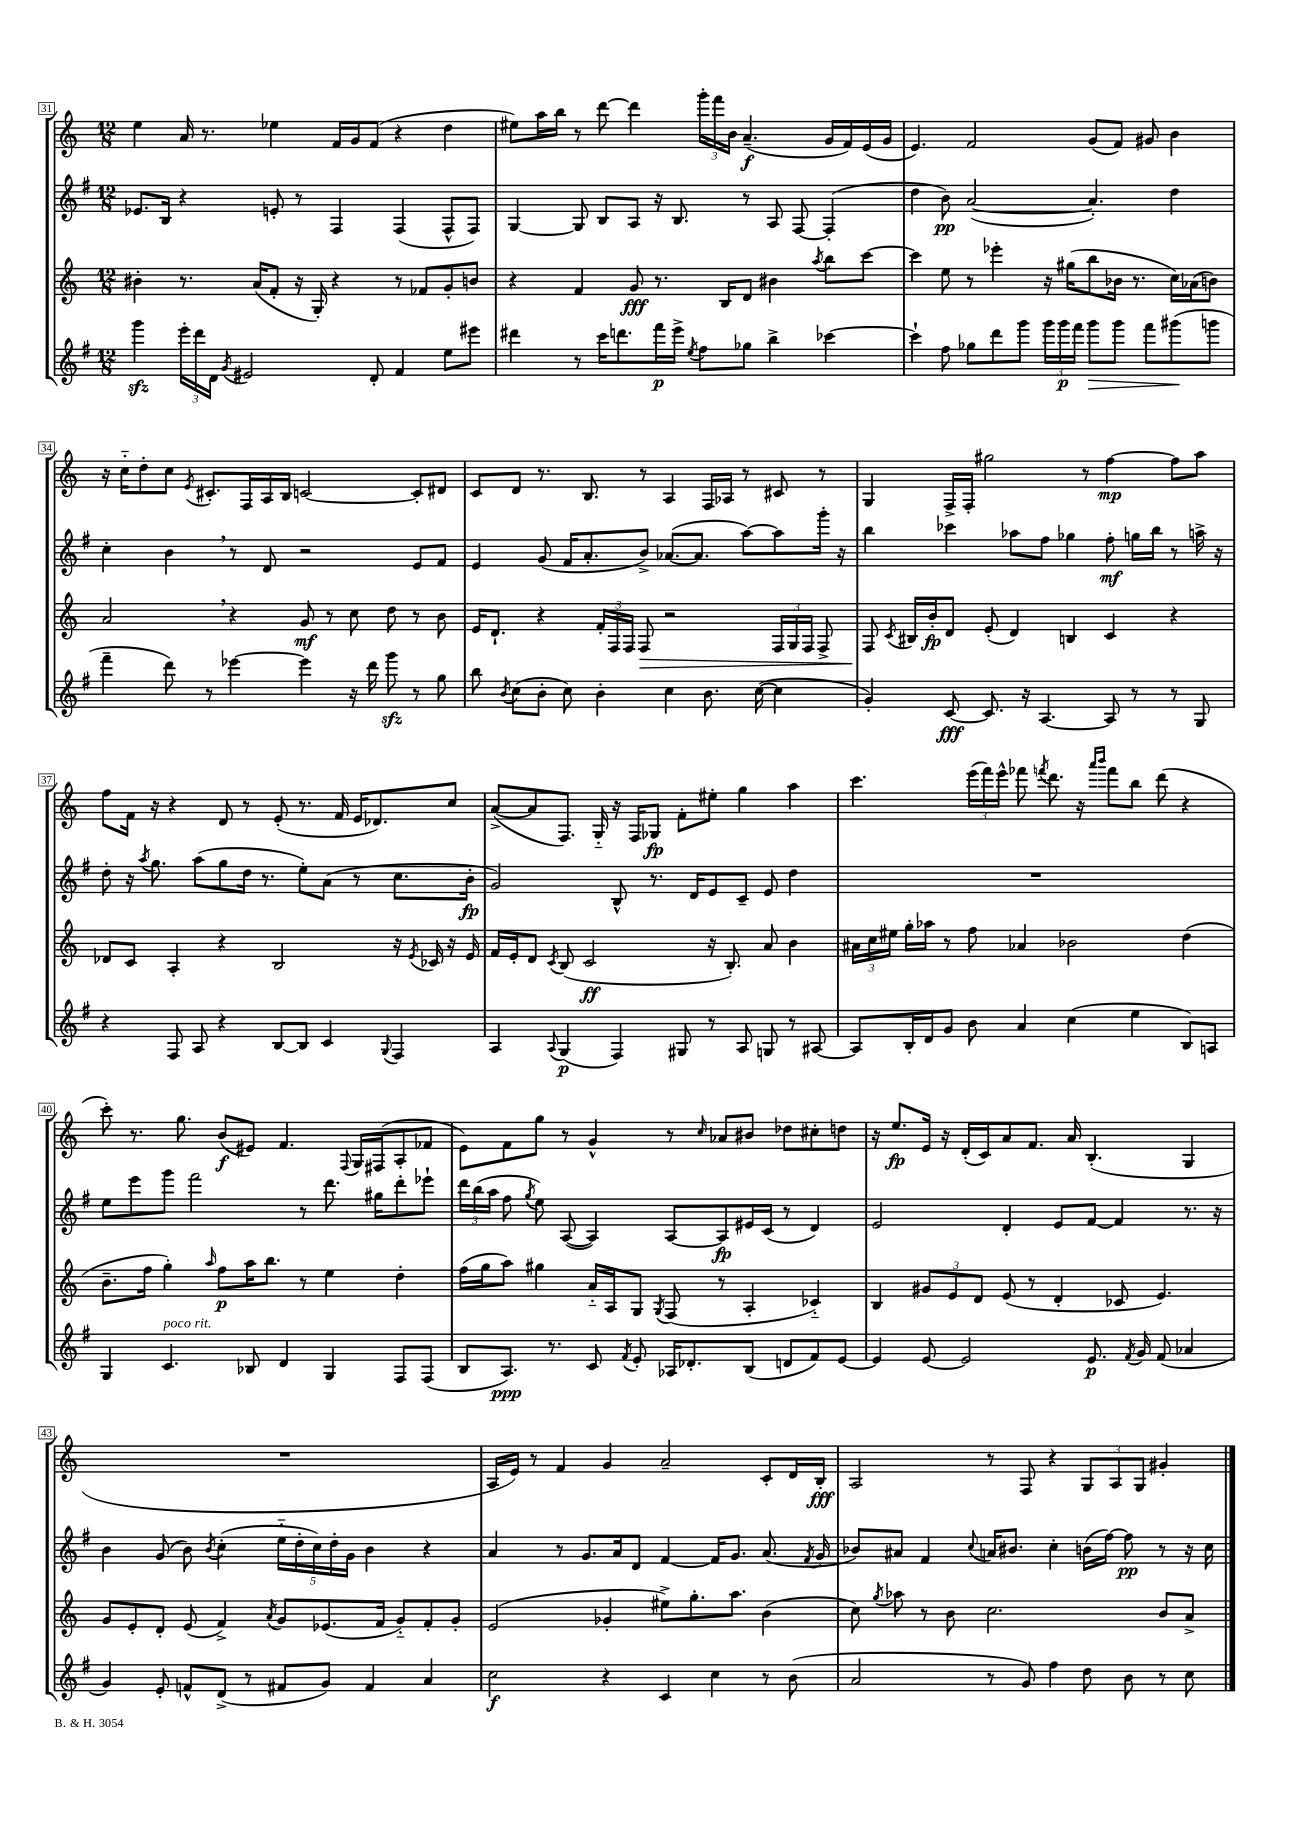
<<
\new StaffGroup <<
\new Staff = "s0" {
    \clef treble \key c \major \numericTimeSignature \time 12/8
    \autoBeamOff e''4 a'16 r8. ees''4 f'16[ g'16 f'8]( r4 d''4 |
    eis''8[) a''16 b''16] r8 d'''8~ d'''4 \tuplet 3/2 { g'''16[-. f'''16 b'16] } a'4.--\f( g'16[ f'16) e'16( g'16] |
    e'4.) f'2 g'8[( f'8]) gis'8 b'4 |
    r16 c''16[-_ d''8-. c''8] \acciaccatura { e'8 } cis'8.[-. f16 a16 b16] c'2~ c'8[-. dis'8] |
    c'8[ d'8] r8. b8. r8 a4 f16[ aes16] r8 cis'8 r8 |
    g4 f16[-> f16]-. gis''2 r8 f''4~\mp f''8[ a''8] |
    f''8[ f'16] r16 r4 d'8 r8 e'8-.( r8. f'16 e'16[ des'8.) c''8] |
    a'8[~->( a'8 f8.]) g16-_ r16 f16[ ges8]\fp f'8[-. eis''8]-. g''4 a''4 |
    c'''4. \tuplet 3/2 { e'''16[( f'''16) e'''16]-^ } fes'''8 \acciaccatura { f'''8 } d'''8. r16 \grace { a'''16[ b'''16] } f'''8[ b''8] d'''8( r4 |
    c'''8-.) r8. g''8. b'8[\f( eis'8]) f'4. \appoggiatura { f8 } g16[ fis16( a8-. fes'8] |
    e'8[) f'8 g''8] r8 g'4-^ r8 \grace { c''16 } aes'8[ bis'8] des''8[ cis''8-. d''8] |
    r16 e''8.[\fp e'16] r16 d'16[-.( c'16) a'8 f'8.] a'16 b4.-.( g4 |
    R1. |
    a16[ e'16]) r8 f'4 g'4 a'2-- c'8[-. d'16 b16]-.\fff |
    a2 r8 f8 r4 \tuplet 3/2 { g8[ a8 g8] } gis'4-. \bar "|." |
}
\new Staff = "s1" {
    \clef treble \key g \major \numericTimeSignature \time 12/8
    \autoBeamOff ees'8.[ b16] r4 e'8-. r8 fis4 fis4( fis8[-^ fis8]) |
    g4~ g8 b8[ a8] r16 b8. r8 a8 fis8~ fis4-.( |
    d''4 b'8\pp) a'2~( a'4.-.) d''4 |
    c''4-. b'4 \breathe r8 d'8 r2 e'8[ fis'8] |
    e'4 g'8( fis'16[ a'8.-. b'8]->) aes'8.[~( aes'8.] a''8[~) a''8 g'''16]-. r16 |
    b''4 ces'''4 aes''8[ fis''8] ges''4 fis''8-.\mf g''16[ b''16] r8 a''16-> r16 |
    d''8-. r16 \acciaccatura { a''8 } g''8. a''8[( g''8 d''16] r8. e''8[-.) a'8]( r8 c''8.[ b'16]-.\fp |
    g'2) b8-^ r8. d'16[ e'8 c'8]-- e'8 d''4 |
    R1. |
    e''8[ e'''8 g'''8] fis'''2 r8 d'''8. gis''16[ d'''8-. ees'''8]-! |
    \tuplet 3/2 { d'''16[ b''16( a''16] } fis''8 \acciaccatura { g''8 } e''8) a8~( a4) a8[~ a8\fp eis'16 c'16]( r8 d'4) |
    e'2 d'4-. e'8[ fis'8]~ fis'4 r8. r16 |
    b'4 g'8( b'8) \acciaccatura { b'8 } c''4-.( \tuplet 5/4 { e''16[-_ d''16-. c''16) d''16-. g'16] } b'4 r4 |
    a'4 r8 g'8.[ a'16 d'8] fis'4~ fis'16[ g'8.] a'8.( \acciaccatura { fis'8 } g'16 |
    bes'8[) ais'8] fis'4 \appoggiatura { c''8 } a'16[ bis'8.] c''4-. b'16[( fis''16]~) fis''8\pp r8 r16 c''16 \bar "|." |
}
\new Staff = "s2" {
    \clef treble \key c \major \numericTimeSignature \time 12/8
    \autoBeamOff bis'4-. r8. a'16[( f'8]-. r16 g16-.) r4 r8 fes'8[ g'8-. b'8] |
    r4 f'4 g'8\fff r8. b16[ d'8] bis'4 \acciaccatura { a''8 } b''8[ c'''8]~ |
    c'''4 e''8 r8 ees'''4-. r16 gis''16[( b''8 bes'16] r8. c''16[) aes'16( b'8]) |
    a'2 \breathe r4 g'8\mf r8 c''8 d''8 r8 b'8 |
    e'16[ d'8.]-! r4 \tuplet 3/2 { f'16[-. f16 f16] } f8\> r2 \tuplet 3/2 { f16[ g16 f16] } f8-> |
    f8\! \acciaccatura { c'8 } bis16[ b'16-.\fp d'8] e'8-.( d'4) b4 c'4 r4 |
    des'8[ c'8] a4-. r4 b2 r16 \acciaccatura { e'8 } ces'16 r16 e'16 |
    f'16[ e'16-. d'8] \acciaccatura { c'8 } b8( c'2\ff r16 b8.-.) a'8 b'4 |
    \tuplet 3/2 { ais'16[ c''16 eis''16] } g''16[-. aes''16] r8 f''8 aes'4 bes'2 d''4( |
    b'8.[-- f''16] g''4-.) \grace { a''16 } f''8[\p a''16 b''8.] r8 e''4 d''4-. |
    f''16[( g''16 a''8]) gis''4 a'16[-_ a16 g8] \acciaccatura { g8 } f8( r8 a4-. ces'4-_) |
    b4 \tuplet 3/2 { gis'8[ e'8 d'8] } e'8( r8 d'4-. ces'8 e'4.) |
    g'8[ e'8-. d'8]-. e'8( f'4->) \acciaccatura { a'8 } g'8[ ees'8.( f'16] g'8[-_) f'8-. g'8]-. |
    e'2( ges'4-. eis''8[->) g''8.-. a''8.] b'4( |
    c''8) \acciaccatura { g''8 } aes''8 r8 b'8 c''2. b'8[ a'8]-> \bar "|." |
}
\new Staff = "s3" {
    \clef treble \key g \major \numericTimeSignature \time 12/8
    \autoBeamOff g'''4\sfz \tuplet 3/2 { e'''16[-. d'''16 d'16] } \acciaccatura { g'8 } eis'2 d'8-. fis'4 e''8[ eis'''8] |
    dis'''4 r8 c'''16[ d'''8. fis'''16\p e'''16]-> \acciaccatura { e''8 } fis''8[ ges''8] b''4-> ces'''4~ |
    ces'''4-! fis''8 ges''8[ d'''8 g'''8] \tuplet 3/2 { g'''16[ g'''16\p fis'''16] } g'''8[\> g'''8] fis'''8[ gis'''8\!( g'''8] |
    fis'''4-- d'''8) r8 ees'''4~ ees'''4 r16 d'''16 g'''8\sfz r8 g''8 |
    b''8 \acciaccatura { b'8 } c''8[( b'8]-. c''8) b'4-. c''4 b'8. c''16~( c''4 |
    g'4-.) c'8~\fff c'8. r16 a4.~ a8 r8 r8 g8 |
    r4 fis8 a8 r4 b8[~ b8] c'4 \appoggiatura { g8 } fis4 |
    a4 \appoggiatura { a8 } g4\p( fis4) gis8 r8 a8 g8 r8 ais8~ |
    ais8[ b16-. d'16 g'8] b'8 a'4 c''4( e''4 b8[) a8] |
    g4 c'4.^\markup { \italic "poco rit." } bes8 d'4 g4 fis8[ fis8]( |
    b8[ a8.]\ppp) r8. c'8 \acciaccatura { fis'8 } e'8-. aes16[ des'8.-. b8]( d'8[ fis'8) e'8]~ |
    e'4 e'8~ e'2 e'8.\p \acciaccatura { fis'8 } g'16 fis'8( aes'4 |
    g'4) e'8-. f'8[-^ d'8]->( r8 fis'8[ g'8]) fis'4 a'4 |
    c''2\f r4 c'4 c''4 r8 b'8( |
    a'2 r8 g'8) fis''4 d''8 b'8 r8 c''8 \bar "|." |
}
>>
>>
\layout { \context { \Score currentBarNumber = #31 \override BarNumber.stencil = #(make-stencil-boxer 0.1 0.3 ly:text-interface::print) } }
